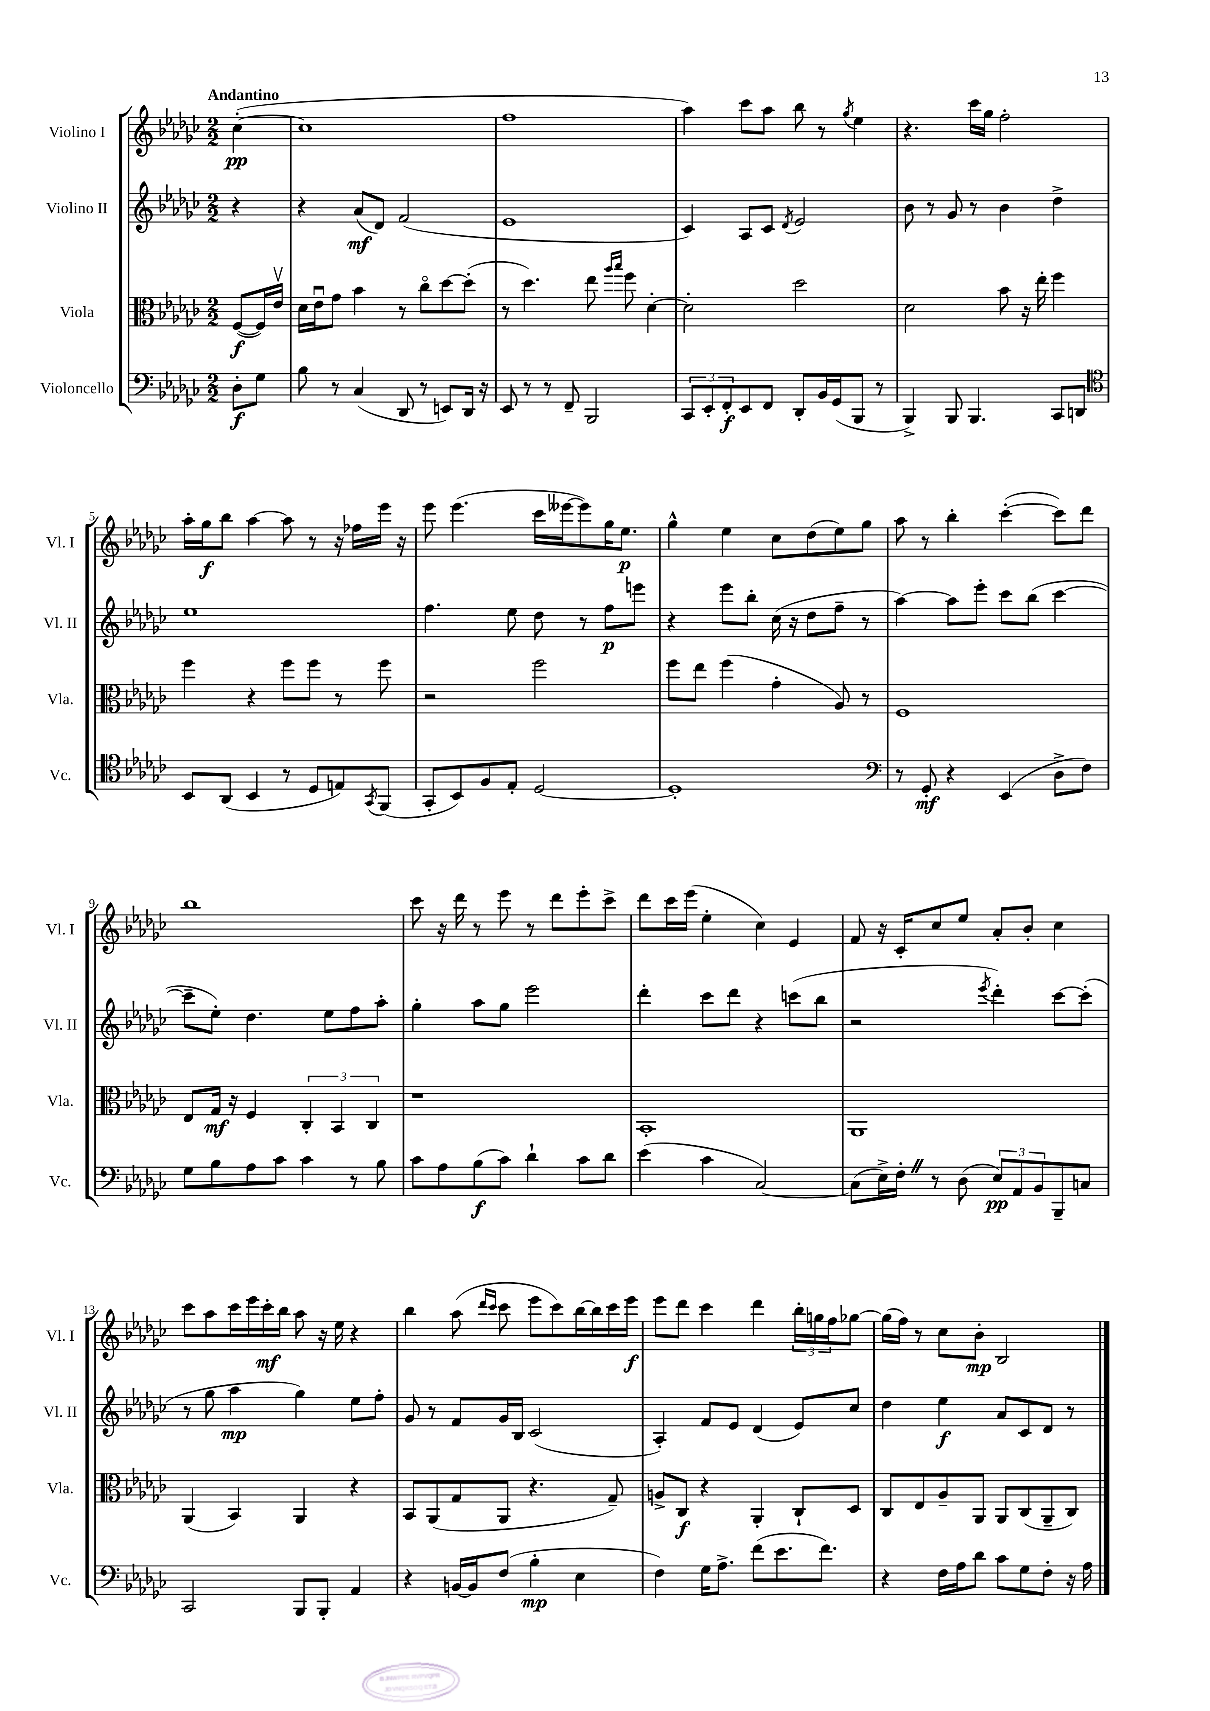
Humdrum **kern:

**kern	**dynam	**kern	**dynam	**kern	**dynam	**kern	**dynam
*part4	*part4	*part3	*part3	*part2	*part2	*part1	*part1
*staff4	*staff4	*staff3	*staff3	*staff2	*staff2	*staff1	*staff1
*I"Violoncello	*	*I"Viola	*	*I"Violino II	*	*I"Violino I	*
*I'Vc.	*	*I'Vla.	*	*I'Vl. II	*	*I'Vl. I	*
*clefF4	*	*clefC3	*	*clefG2	*	*clefG2	*
*k[b-e-a-d-g-c-]	*	*k[b-e-a-d-g-c-]	*	*k[b-e-a-d-g-c-]	*	*k[b-e-a-d-g-c-]	*
*M2/2	*	*M2/2	*	*M2/2	*	*M2/2	*
=	=	=	=	=	=	=	=
!	!	!	!	!	!	!LO:TX:a:B:t=Andantino	!
8D-'\L	f	([8F/L	f	4r	.	([4cc-'\	pp
8G-\J	.	16F/L])	.	.	.	.	.
.	.	16e-v/JJ	.	.	.	.	.
=1	=1	=1	=1	=1	=1	=1	=1
8B-\	.	16d-\LL	.	4r	.	1cc-]	.
.	.	16e-u\J	.	.	.	.	.
8r	.	8g-\J	.	.	.	.	.
(4C-/	.	4b-\	.	(8a-/L	mf	.	.
.	.	.	.	8d-/J)	.	.	.
8DD-/	.	8r	.	(2f/	.	.	.
8r	.	8cc-\L	.	.	.	.	.
8EEn/L)	.	[8dd-\	.	.	.	.	.
16DD-/Jk	.	(8dd-'\J]	.	.	.	.	.
16r	.	.	.	.	.	.	.
=2	=2	=2	=2	=2	=2	=2	=2
8EE-/	.	8r	.	1e-	.	1ff	.
8r	.	4.dd-\)	.	.	.	.	.
8r	.	.	.	.	.	.	.
8FF~/	.	.	.	.	.	.	.
2BBB-/	.	8ee-\	.	.	.	.	.
.	.	16qqaa-/LL	.	.	.	.	.
.	.	16qqbb-/JJ	.	.	.	.	.
.	.	8ff\	.	.	.	.	.
.	.	[4d-'\	.	.	.	.	.
=3	=3	=3	=3	=3	=3	=3	=3
12CC-/L	.	2d-'\]	.	4c-/)	.	4aa-\)	.
12EE-'/	.	.	.	.	.	.	.
12FF'/	f	.	.	.	.	.	.
8EE-/	.	.	.	8A-/L	.	8ccc-\L	.
8FF/J	.	.	.	8c-/J	.	8aa-\J	.
.	.	.	.	8qd-/	.	.	.
8DD-'/L	.	2dd-\	.	2e-/	.	8bb-\	.
16BB-/L	.	.	.	.	.	8r	.
(16GG-/J	.	.	.	.	.	.	.
.	.	.	.	.	.	8qgg-/	.
8BBB-/J	.	.	.	.	.	4ee-\	.
8r	.	.	.	.	.	.	.
=4	=4	=4	=4	=4	=4	=4	=4
4BBB-^/)	.	2d-\	.	8b-\	.	4.r	.
.	.	.	.	8r	.	.	.
8BBB-/	.	.	.	8g-/	.	.	.
4.BBB-/	.	.	.	8r	.	16ccc-\LL	.
.	.	.	.	.	.	16gg-\JJ	.
.	.	8b-\	.	4b-\	.	2ff'\	.
.	.	16r	.	.	.	.	.
.	.	16ee-'\	.	.	.	.	.
8CC-/L	.	4ff\	.	4dd-^\	.	.	.
8DDn/J	.	.	.	.	.	.	.
!!LO:LB:g=z
=5	=5	=5	=5	=5	=5	=5	=5
*clefC4	*	*	*	*	*	*	*
8BB-/L	.	4ff\	.	1ee-	.	16aa-'\LL	.
.	.	.	.	.	.	16gg-\J	f
(8AA-/J	.	.	.	.	.	8bb-\J	.
4BB-/	.	4r	.	.	.	[4aa-\	.
8r	.	8ff\L	.	.	.	8aa-\]	.
8D-/L	.	8ff\J	.	.	.	8r	.
8En/)	.	8r	.	.	.	16r	.
.	.	.	.	.	.	16ff-X\LL	.
8qGG-/	.	.	.	.	.	.	.
(8FF/J	.	8ff\	.	.	.	16eee-\JJ	.
.	.	.	.	.	.	16r	.
=6	=6	=6	=6	=6	=6	=6	=6
8GG-'/L	.	2r	.	4.ff\	.	8eee-\	.
8BB-/)	.	.	.	.	.	(4.eee-\	.
8F/	.	.	.	.	.	.	.
8E-'/J	.	.	.	8ee-\	.	.	.
[2D-/	.	2ff\	.	8dd-\	.	16ccc-\LL	.
.	.	.	.	.	.	[16eee--X\J	.
.	.	.	.	8r	.	8eee--\])	.
.	.	.	.	8ff\L	p	16gg-\K	.
.	.	.	.	.	.	8.ee-\J	p
.	.	.	.	8eeen\J	.	.	.
=7	=7	=7	=7	=7	=7	=7	=7
1D-']	.	8ff\L	.	4r	.	4gg-^^\	.
.	.	8ee-\J	.	.	.	.	.
.	.	(4ff\	.	8eee-\L	.	4ee-\	.
.	.	.	.	8bb-'\J	.	.	.
.	.	4g-'\	.	(16cc-\	.	8cc-\L	.
.	.	.	.	16r	.	.	.
.	.	.	.	8dd-\L	.	(8dd-\	.
.	.	8A-/)	.	8ff~\J	.	8ee-\)	.
.	.	8r	.	8r	.	8gg-\J	.
=8	=8	=8	=8	=8	=8	=8	=8
*clefF4	*	*	*	*	*	*	*
8r	.	1F	.	[4aa-\)	.	8aa-\	.
8GG-'/	mf	.	.	.	.	8r	.
4r	.	.	.	8aa-\L]	.	4bb-'\	.
.	.	.	.	8eee-'\J	.	.	.
(4EE-/	.	.	.	8ccc-\L	.	([4ccc-'\	.
.	.	.	.	(8bb-\J	.	.	.
8D-^\L	.	.	.	[4ccc-\	.	8ccc-\L])	.
8F\J)	.	.	.	.	.	8ddd-\J	.
!!LO:LB:g=z
=9	=9	=9	=9	=9	=9	=9	=9
8G-\L	.	8E-/L	.	8ccc-~\L]	.	1bb-	.
8B-\	.	16G-/Jk	mf	8ee-'\J)	.	.	.
.	.	16r	.	.	.	.	.
8A-\	.	4F/	.	4.dd-\	.	.	.
8c-\J	.	.	.	.	.	.	.
4c-\	.	6C-'/	.	.	.	.	.
.	.	.	.	8ee-\L	.	.	.
.	.	6BB-/	.	.	.	.	.
8r	.	.	.	8ff\	.	.	.
.	.	6C-/	.	.	.	.	.
8B-\	.	.	.	8aa-'\J	.	.	.
=10	=10	=10	=10	=10	=10	=10	=10
8c-\L	.	1r	.	4gg-'\	.	8ccc-\	.
8A-\	.	.	.	.	.	16r	.
.	.	.	.	.	.	16ddd-\	.
(8B-\	f	.	.	8aa-\L	.	8r	.
8c-\J)	.	.	.	8gg-\J	.	8eee-\	.
4d-`\	.	.	.	2eee-\	.	8r	.
.	.	.	.	.	.	8ddd-\L	.
8c-\L	.	.	.	.	.	8eee-'\	.
8d-\J	.	.	.	.	.	8ccc-^\J	.
=11	=11	=11	=11	=11	=11	=11	=11
(4e-\	.	1BB-'	.	4ddd-'\	.	8ddd-\L	.
.	.	.	.	.	.	16ccc-\L	.
.	.	.	.	.	.	(16eee-\JJ	.
4c-\	.	.	.	8ccc-\L	.	4ee-'\	.
.	.	.	.	8ddd-\J	.	.	.
[2C-/)	.	.	.	4r	.	4cc-\)	.
.	.	.	.	(8cccn\L	.	4e-/	.
.	.	.	.	8bb-\J	.	.	.
=12	=12	=12	=12	=12	=12	=12	=12
(8C-\L]	.	1AA-	.	2r	.	8f/	.
16E-^\L)	.	.	.	.	.	16r	.
16F'Z\JJ	.	.	.	.	.	16c-'/KL	.
8r	.	.	.	.	.	8cc-/	.
(8D-\	.	.	.	.	.	8ee-/J	.
.	.	.	.	8qeee-/	.	.	.
12E-/L)	pp	.	.	4ddd-'\)	.	8a-'/L	.
12AA-/	.	.	.	.	.	.	.
.	.	.	.	.	.	8b-'/J	.
12BB-/	.	.	.	.	.	.	.
8BBB-~/	.	.	.	[8ccc-\L	.	4cc-\	.
8Cn/J	.	.	.	(8ccc-'\J]	.	.	.
!!LO:LB:g=z
=13	=13	=13	=13	=13	=13	=13	=13
2CC-/	.	(4AA-/	.	8r	.	8ccc-\L	.
.	.	.	.	8gg-\	.	8aa-\	.
.	.	4BB-/)	.	4aa-\	mp	16ccc-\L	.
.	.	.	.	.	.	16eee-\	.
.	.	.	.	.	.	16ccc-'\	mf
.	.	.	.	.	.	16bb-\JJ	.
8BBB-/L	.	4AA-/	.	4gg-\)	.	8aa-\	.
8BBB-'/J	.	.	.	.	.	16r	.
.	.	.	.	.	.	16ee-\	.
4AA-/	.	4r	.	8ee-\L	.	4r	.
.	.	.	.	8ff'\J	.	.	.
=14	=14	=14	=14	=14	=14	=14	=14
4r	.	8BB-/L	.	8g-/	.	4bb-\	.
.	.	(8AA-/	.	8r	.	.	.
[16BBn/LL	.	8G-/	.	8f/L	.	(8aa-\	.
16BB/J]	.	.	.	.	.	.	.
.	.	.	.	.	.	16qqddd-/LL	.
.	.	.	.	.	.	16qqccc-/JJ	.
(8F/J	.	8AA-/J	.	16g-/L	.	8ccc-\	.
.	.	.	.	16B-/JJ	.	.	.
4B-'\	mp	4.r	.	(2c-/	.	8eee-\L	.
.	.	.	.	.	.	8ccc-\)	.
4E-\	.	.	.	.	.	[16bb-\L	.
.	.	.	.	.	.	16bb-\]	.
.	.	8G-~/)	.	.	.	16ccc-\	.
.	.	.	.	.	.	16eee-\JJ	f
=15	=15	=15	=15	=15	=15	=15	=15
4F\)	.	8An^/L	.	4A-'/)	.	8eee-\L	.
.	.	8C-/J	f	.	.	8ddd-\J	.
16G-\KL	.	4r	.	8f/L	.	4ccc-\	.
8.A-^\J	.	.	.	.	.	.	.
.	.	.	.	8e-/J	.	.	.
(8f\L	.	4AA-'/	.	(4d-/	.	4ddd-\	.
8.e-\	.	.	.	.	.	.	.
.	.	8C-`/L	.	8e-/L)	.	24bb-'\LL	.
.	.	.	.	.	.	24ggn\	.
8.f\J)	.	.	.	.	.	.	.
.	.	.	.	.	.	24ff\J	.
.	.	8D-/J	.	8cc-/J	.	[8gg-X\J	.
=16	=16	=16	=16	=16	=16	=16	=16
4r	.	8C-/L	.	4dd-\	.	(16gg-\LL]	.
.	.	.	.	.	.	16ff\JJ)	.
.	.	8E-/	.	.	.	8r	.
16F\LL	.	8A-~/	.	4ee-\	f	8cc-\L	.
16A-\J	.	.	.	.	.	.	.
8d-\J	.	8AA-/J	.	.	.	8b-'\J	mp
8c-\L	.	8AA-/L	.	8a-/L	.	2B-/	.
8G-\	.	(8C-/	.	8c-/	.	.	.
8F'\J	.	8AA-~/	.	8d-/J	.	.	.
16r	.	8C-/J)	.	8r	.	.	.
16A-\	.	.	.	.	.	.	.
==	==	==	==	==	==	==	==
*-	*-	*-	*-	*-	*-	*-	*-
